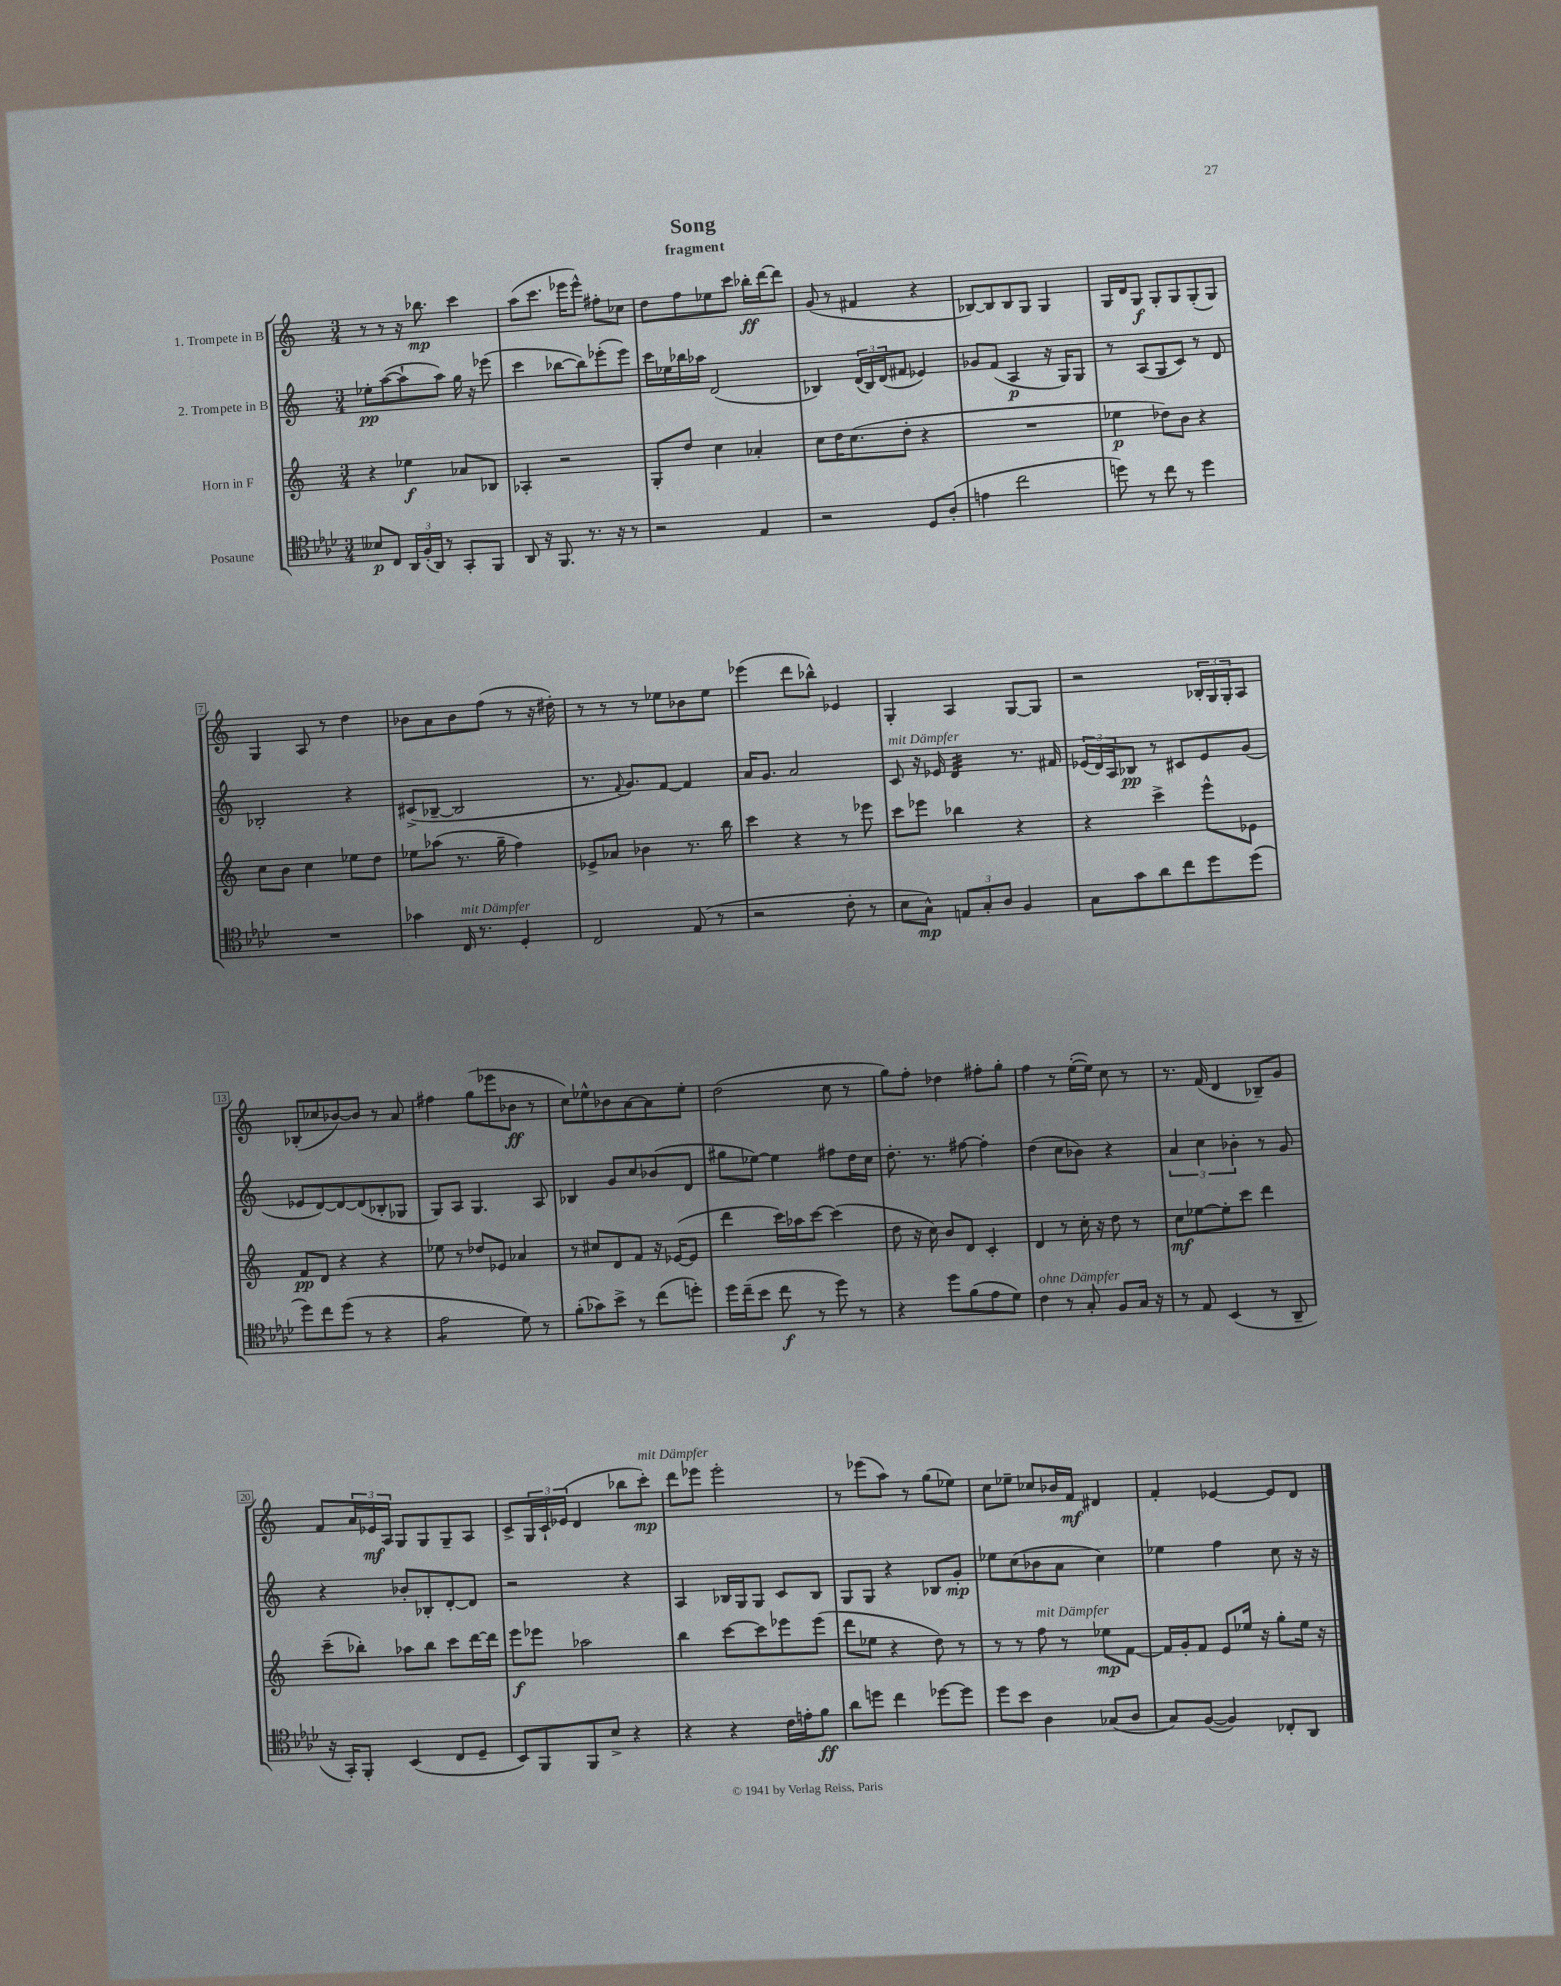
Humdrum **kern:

**kern	**kern	**kern	**kern
*staff4	*staff3	*staff2	*staff1
*clefC4	*clefG2	*clefG2	*clefG2
*k[b-e-a-d-]	*k[]	*k[]	*k[]
*M3/4	*M3/4	*M3/4	*M3/4
8B--	4r	8ee-'	8r
8C	.	([8aa	8r
24AA-	4ee-	8aa`]	16r
(24F'	.	.	.
.	.	.	8.bb-
24AA-)	.	.	.
8r	.	8aa)	.
8GG'	8a-	16gg	4ccc
.	.	16r	.
8FF	8B-	(8eee-	.
=	=	=	=
8AA-	4A-'	4ccc	(8aa
16r	.	.	8.ccc
8.FF	.	.	.
.	2r	[8bb-	.
.	.	.	16eee-
8.r	.	8bb-])	8eee-^^)
.	.	(8eee-'	8ff#'
16r	.	.	.
8r	.	8eee-)	8cc-
=	=	=	=
2r	8G'	16ccc	8dd
.	.	16ee-	.
.	8dd	16bb-	8ff
.	.	16aa-	.
.	4cc	(2d	8ee-
.	.	.	8ccc
4E-	4a-'	.	16bb-'
.	.	.	[16ddd
.	.	.	8ddd]
=	=	=	=
2r	8cc	4B-)	(8g
.	16dd	.	8r
.	(8.cc	.	.
.	.	(24d	4f#
.	.	24B-)	.
.	.	(24d	.
.	8dd'	8f#	.
8D-	4r	4e-)	4r
(8A-'	.	.	.
=	=	=	=
4e	2.r	8g-	[8B-)
.	.	(8f	8B-]
2cc	.	4A	8B-
.	.	.	8G
.	.	16r	4G
.	.	16G)	.
.	.	8G	.
=	=	=	=
8dd)	4ee-	8r	16G
.	.	.	16d
8r	.	(8A	8G
8cc	8dd-)	8G	8G'
8r	8b	8c)	8G
4dd	4r	8r	(8G'
.	.	8d	8G)
=	=	=	=
2.r	8cc	2B-'	4G
.	8b	.	.
.	4cc	.	8A
.	.	.	8r
.	8ee-	4r	4dd
.	8dd	.	.
=	=	=	=
4g-	8ee-	(8c#^	8b-
.	(8aa-	[8B-~	8a
16C	8.r	2B-]	8b-
8.r	.	.	.
.	.	.	(8ff
.	16gg~	.	.
4D-'	4ff)	.	8r
.	.	.	16r
.	.	.	16dd#')
=	=	=	=
2C	8e-^	8.r	8r
.	8a-	.	8r
.	.	8qqf	.
.	.	8.g)	.
.	4b-	.	8r
.	.	[8f	8ee-
(8E-	8.r	4f]	8b-
8r	.	.	8ee-
.	16bb	.	.
=	=	=	=
2r	4ccc	16a	(4eee-
.	.	8.g	.
.	4r	2a	8ddd
.	.	.	8bb-^^)
8c'	8r	.	4e-
8r	8eee-	.	.
=	=	=	=
8B-	8ccc	8c	4G'
8G^^)	8eee-	16r	.
.	.	16e-	.
12E	4bb-	4d	4A
12G'	.	.	.
12A-	.	.	.
4F	4r	8.r	[8G
.	.	.	8G]
.	.	16f#	.
=	=	=	=
8G	4r	(24e-	2r
.	.	24d)	.
.	.	24A	.
8g	.	8B-	.
8a-	4ccc^	8r	.
8cc	.	8c#	.
8dd-	8eee^^	8e-	24B-'
.	.	.	24G
.	.	.	24G'
(8dd-	8e-	(8g	8A
=	=	=	=
8dd-)	8f	8e-	(8B-'
8cc	8d	[8d)	8cc-
(8dd-	4r	8d_	[8b-)
8r	.	(8d]	8b-]
4r	4r	8B-'	8r
.	.	8G-	8a
=	=	=	=
2e-	8ee-	8G)	4ff#
.	8r	8A	.
.	8dd-	4.G	(8gg
.	8e-	.	8eee-
8d-)	4a-	.	8b-
8r	.	8A	8r
=	=	=	=
(8f'	8r	4B-	8cc)
8g-)	8cc#	.	8ee-^^
8b-^	8d	8g	8b-
8r	8f	8cc	[8a
(8cc	16r	(8b-	8a]
.	([16e-	.	.
8dd')	8e-]	8d	8ee-'
=	=	=	=
16dd-	4ddd	8gg#	(2dd
(16cc~	.	.	.
8b-	.	[8ee-)	.
8cc	16ccc)	4ee-]	.
.	16aa-	.	.
8r	[8ccc	.	.
8dd-)	(4ccc]	8ff#	8cc
8r	.	16dd	8r
.	.	16cc	.
=	=	=	=
4r	8dd	8.dd'	8gg)
.	16r	.	8ff'
.	16cc)	8.r	.
8dd-	8b	.	4dd-
(8f	8d	[8ff#	.
8e-	4c'	4ff#']	8ff#'
8d-)	.	.	8gg'
=	=	=	=
4c	4d	(4dd	4ff
8r	8r	8cc	8r
8G'	16cc'	8b-)	([16ee'
.	16r	.	16ee])
8F	8dd	4r	8cc
16G	8r	.	8r
16r	.	.	.
=	=	=	=
8r	8cc	6a	8.r
8E-	[8ee-	.	.
.	.	6cc	.
.	.	.	(16f
(4BB-	8ee-']	.	4d
.	.	6b-'	.
.	8ccc	.	.
8r	4ddd	8r	8B-~)
8AA-~	.	8g	8g
=	=	=	=
16r	(8ccc~	4r	8f
16GG')	.	.	.
8FF'	8bb-')	.	24a
.	.	.	24e-
.	.	.	24A
(4BB-	8aa-	8b-'	8G
.	8bb-	8B-'	8G
8C	8ccc	[8d'	8G~
8D-~	[16ddd	8d]	8A
.	16ddd]	.	.
=	=	=	=
8BB-)	8eee	2r	8c^
8FF	8eee-	.	24G
.	.	.	24c`
.	.	.	(24e-
8FF	2aa-	.	4d
8B-^	.	.	.
4r	.	4r	8bb-
.	.	.	8ccc')
=	=	=	=
4r	4bb	4A	8ddd
.	.	.	8eee-
4r	[8ccc	16B-	2eee-'
.	.	16G	.
.	8ccc]	8G	.
16c	8eee-	8c	.
16e'	.	.	.
8f	(8eee-	8B-	.
=	=	=	=
8a-	8ddd	8G	8r
8dd	8ee-	8G	(8eee-
4cc	4r	4r	8aa)
.	.	.	8r
[8dd-	8dd)	8B-	(8gg
8dd-]	8r	8g'	8ee-)
=	=	=	=
8dd-	8r	8ee-	8cc
8b-	8r	(8cc	8ee-~
4A-	8ff	8b-	8cc-
.	8r	8a	16b-
.	.	.	16f
(8G-	8ee-	4cc)	4d#
8A-	[8f	.	.
=	=	=	=
8G)	16f]	4ee-	4f'
.	16g'	.	.
([8F	8f	.	.
4F])	8e	4ff	[4e-
.	16ee-	.	.
.	16r	.	.
8C-'	8gg'	8cc	8e-]
8AA-	16ee-	16r	8d
.	16r	16r	.
==	==	==	==
*-	*-	*-	*-
